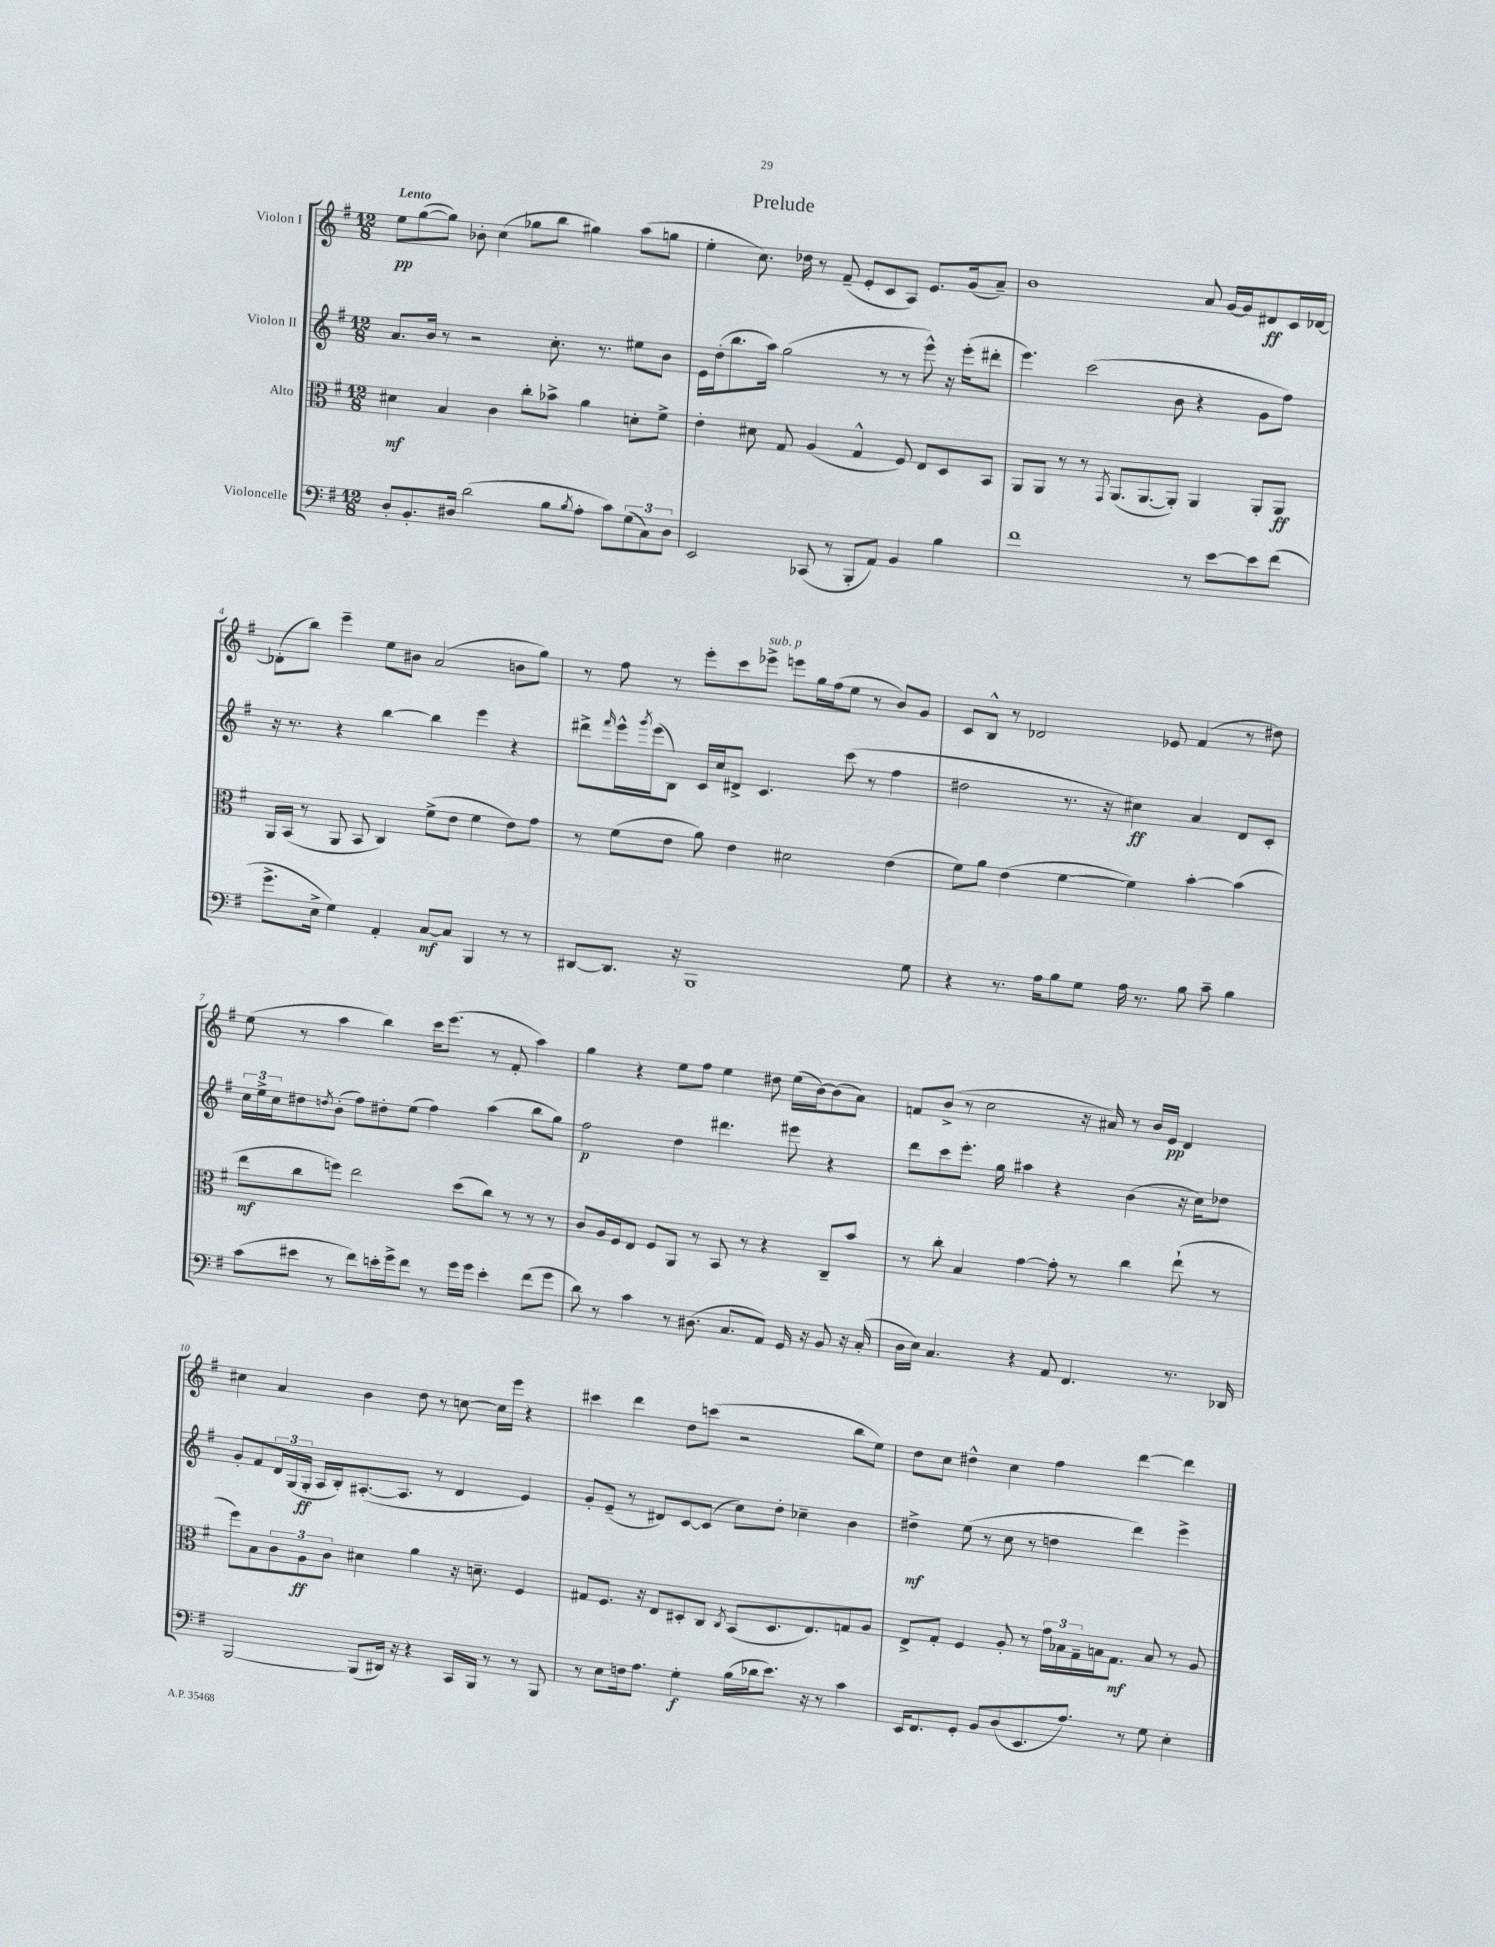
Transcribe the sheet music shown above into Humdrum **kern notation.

**kern	**dynam	**kern	**dynam	**kern	**dynam	**kern	**dynam
*part4	*part4	*part3	*part3	*part2	*part2	*part1	*part1
*staff4	*staff4	*staff3	*staff3	*staff2	*staff2	*staff1	*staff1
*I"Violoncelle	*	*I"Alto	*	*I"Violon II	*	*I"Violon I	*
*clefF4	*	*clefC3	*	*clefG2	*	*clefG2	*
*k[f#]	*	*k[f#]	*	*k[f#]	*	*k[f#]	*
*M12/8	*	*M12/8	*	*M12/8	*	*M12/8	*
=1	=1	=1	=1	=1	=1	=1	=1
!	!	!	!	!	!	!LO:TX:a:B:t=Lento	!
8D'/L	.	4d#X\	mf	8.a/L	.	8ee\L	pp
8.BB'/	.	.	.	.	.	([8gg\	.
.	.	.	.	16b/Jk	.	.	.
.	.	4B/	.	8r	.	8gg\J])	.
16D#X/Jk	.	.	.	.	.	.	.
(2d\	.	.	.	2r	.	8b-X'\	.
.	.	4c\	.	.	.	(4cc\	.
.	.	8cc'\L	.	.	.	8gg-X\L	.
8B\L	.	8b-X^\J	.	8.cc'\	.	8bb\J	.
8qB/	.	.	.	.	.	.	.
8A'\J	.	4a\	.	.	.	4gg#X\)	.
.	.	.	.	8.r	.	.	.
8c\L)	.	.	.	.	.	.	.
(12G\	.	8dn'\L	.	8ee#X\L	.	(8aa\L	.
12C\)	.	.	.	.	.	.	.
.	.	8f#^\J	.	8b\J	.	8ggn\J	.
12D#\J	.	.	.	.	.	.	.
=2	=2	=2	=2	=2	=2	=2	=2
2EE/	.	4e'\	.	16e\LL	.	4ee'\	.
.	.	.	.	(16dd'\J	.	.	.
.	.	.	.	8.bb\	.	.	.
.	.	8d#X\	.	.	.	8.cc\)	.
.	.	.	.	16aa\Jk)	.	.	.
.	.	8G/	.	(2gg\	.	.	.
.	.	.	.	.	.	16dd-X\	.
(8CC-X/	.	(4A/	.	.	.	8r	.
8r	.	.	.	.	.	(8f#~/	.
8BBB'/L	.	4G^^/	.	.	.	8e'/L	.
8AA/J)	.	.	.	8r	.	8c/	.
4BB/	.	8F#/)	.	8r	.	8A/J)	.
.	.	8E/L	.	8eee^^\)	.	8.e/L	.
4B\	.	8D/	.	16r	.	.	.
.	.	.	.	(16eee'\KL	.	(16g/k	.
.	.	8BB/J	.	8ddd#X'\J	.	8a~/J)	.
=3	=3	=3	=3	=3	=3	=3	=3
1f#	.	8AA/L	.	4.eee\)	.	1b	.
.	.	8AA/J	.	.	.	.	.
.	.	8r	.	.	.	.	.
.	.	8r	.	(2ccc\	.	.	.
.	.	8qGG/	.	.	.	.	.
.	.	(8.AA/L	.	.	.	.	.
.	.	[8.AA/	.	.	.	.	.
.	.	8AA'/J])	.	8b\	.	.	.
8r	.	4AA/	.	4r	.	8a/	.
[8e\L	.	.	.	.	.	[16g/LL	.
.	.	.	.	.	.	16g/J]	.
8e\]	.	8AA'/L	.	8g\L	.	8d#X/	ff
(8f#\J	.	8AA/J	ff	8ff#\J)	.	16c/L	.
.	.	.	.	.	.	[16d-X/JJ	.
!!LO:LB:g=z
=4	=4	=4	=4	=4	=4	=4	=4
8.g^\L	.	16AA/LL	.	16r	.	(8d-X'\L]	.
.	.	(16BB/JJ	.	8.r	.	.	.
.	.	8r	.	.	.	8bb\J)	.
16E^\Jk	.	.	.	.	.	.	.
4G\)	.	8AA/	.	4r	.	4eee~\	.
.	.	8BB/	.	.	.	.	.
4AA'/	.	4C/)	.	[4bb\	.	8ee\L	.
.	.	.	.	.	.	8b#X\J	.
[8C/L	mf	(8f#^\L	.	4bb\]	.	(2a/	.
8C/J]	.	8e\J	.	.	.	.	.
4BBB/	.	4f#\	.	4eee\	.	.	.
8r	.	8e\L)	.	4r	.	8bn\L	.
8r	.	8g\J	.	.	.	8gg\J)	.
=5	=5	=5	=5	=5	=5	=5	=5
[8DD#X/L	.	8r	.	8ddd#X^\L	.	8r	.
.	.	.	.	16qqfff#/	.	.	.
8.DD#/J]	.	(8f#\L	.	16eee^^\L	.	8ff#\	.
.	.	.	.	8qggg/	.	.	.
.	.	.	.	(16eee\J	.	.	.
.	.	8e\J	.	8B\J)	.	8r	.
16r	.	.	.	.	.	.	.
1BBB	.	8a\)	.	16c/LL	.	8eee'\L	.
.	.	.	.	16cc/J	.	.	.
.	.	4e\	.	8d#X^/J	.	8ccc\	.
!	!	!	!	!	!	!LO:TX:a:i:t=sub. p	!
.	.	.	.	4.c/	.	8eee-X^\J	.
.	.	2d#X\	.	.	.	8eeen\L	.
.	.	.	.	.	.	16gg\L	.
.	.	.	.	.	.	(16ff#\J	.
.	.	.	.	(8ccc\	.	8ee\J	.
.	.	.	.	8r	.	8r	.
.	.	(4e\	.	4ff#\	.	8b/L)	.
8G\	.	.	.	.	.	8g/J	.
=6	=6	=6	=6	=6	=6	=6	=6
4r	.	8f#\L)	.	2dd#X\	.	8c/L	.
.	.	8a\J	.	.	.	8B^^/J	.
8.r	.	(4e\	.	.	.	8r	.
.	.	.	.	.	.	2d-X/	.
16A\KL	.	.	.	.	.	.	.
8B\	.	[4f#\	.	8.r	.	.	.
8G\J	.	.	.	.	.	.	.
.	.	.	.	16r	.	.	.
16A\	.	4f#\])	.	4cc#X\)	ff	.	.
8.r	.	.	.	.	.	.	.
.	.	.	.	.	.	8e-X/	.
8B\	.	[4b'\	.	4a/	.	(4f#/	.
8c~\	.	.	.	.	.	.	.
4B\	.	(4b\]	.	8d/L	.	8r	.
.	.	.	.	8c'/J	.	8dd#X\)	.
!!LO:LB:g=z
=7	=7	=7	=7	=7	=7	=7	=7
(8c\L	.	8ee\L	mf	24cc\LL	.	(8ee\	.
.	.	.	.	24ee^\	.	.	.
.	.	.	.	24cc\J	.	.	.
8e#X\J	.	8cc\	.	8dd#X\	.	8r	.
.	.	.	.	8qddn/	.	.	.
8r	.	8ffn\J)	.	(8b'\J	.	4aa\	.
8f#\L)	.	2ee\	.	8ff#\L)	.	.	.
16en'\L	.	.	.	8dd#X'\	.	4bb\)	.
16g^\J	.	.	.	.	.	.	.
8f#\J	.	.	.	(8ee\J	.	.	.
8r	.	.	.	4ff#\)	.	16ccc\KL	.
.	.	.	.	.	.	(8.eee\J	.
16g\LL	.	(8dd\L	.	.	.	.	.
16g\JJ	.	.	.	.	.	.	.
4e'\	.	8cc\J)	.	(4aa\	.	8r	.
.	.	8r	.	.	.	8f#'/	.
(8f#\L	.	8r	.	8bb\L	.	4aa\)	.
8g\J	.	8r	.	8gg\J)	.	.	.
=8	=8	=8	=8	=8	=8	=8	=8
8d\)	.	8c/L	.	2ff#\	p	4gg\	.
8r	.	16A/L	.	.	.	.	.
.	.	16F#/J	.	.	.	.	.
4c\	.	8E/J	.	.	.	4r	.
.	.	8F#/L	.	.	.	.	.
8r	.	8AA/J	.	4dd\	.	8ee\L	.
(8.D#X\	.	8r	.	.	.	8ff#\J	.
.	.	8BB/	.	4.ddd#X\	.	4ee\	.
8.C/L	.	.	.	.	.	.	.
.	.	8r	.	.	.	.	.
8AA/J)	.	4r	.	.	.	8dd#X\	.
16GG/	.	.	.	8eee#X\	.	(16ee\LL	.
16r	.	.	.	.	.	[16b\J)	.
8BB/	.	8C~/L	.	4r	.	(8b\]	.
16r	.	8b/J	.	.	.	8a\J)	.
(16C'/	.	.	.	.	.	.	.
=9	=9	=9	=9	=9	=9	=9	=9
16D\LL	.	8r	.	8ddd\L	.	8fn/L	.
16E\JJ)	.	.	.	.	.	.	.
4.C/	.	8cc'\	.	8ccc\	.	(8b^/J	.
.	.	4B/	.	8.eee'\J	.	8r	.
.	.	.	.	.	.	2cc\	.
.	.	.	.	16gg\	.	.	.
4r	.	[4g\	.	4aa#X\	.	.	.
8AA/	.	8g'\]	.	4r	.	.	.
4.FF#/	.	8r	.	.	.	16r	.
.	.	.	.	.	.	16a#X/)	.
.	.	4cc\	.	(4b\	.	8r	.
.	.	.	.	.	.	16b/LL	.
.	.	.	.	.	.	16e/JJ	pp
8.r	.	(8ee`\	.	16r	.	4d/	.
.	.	.	.	16cc\KL)	.	.	.
.	.	8r	.	8dd-X\J	.	.	.
16DD-X/	.	.	.	.	.	.	.
!!LO:LB:g=z
=10	=10	=10	=10	=10	=10	=10	=10
[2BBB/	.	8ff#\L)	.	8g'/L	.	4cc#X\	.
.	.	8B\	.	8f#/	.	.	.
.	.	12c\	.	24d/L	.	4a/	.
.	.	.	.	(24G/	.	.	.
.	.	12A\	ff	24G'/JJ	ff	.	.
.	.	.	.	16A/LL	.	.	.
.	.	12c\J	.	.	.	.	.
.	.	.	.	16B'/J)	.	.	.
(8BBB/L]	.	4d#X\	.	([8.A#X'/	.	4b\	.
16DD#X/Jk)	.	.	.	.	.	.	.
16r	.	.	.	8.A#/J]	.	.	.
4r	.	4a\	.	.	.	8dd\	.
.	.	.	.	8r	.	8r	.
16CC/LL	.	16r	.	4d/	.	[8ccn\	.
16BBB/JJ	.	8.dn~\	.	.	.	.	.
8r	.	.	.	.	.	16cc\LL]	.
.	.	.	.	.	.	16eee\JJ	.
8r	.	4F#/	.	4e/)	.	4r	.
8BBB/	.	.	.	.	.	.	.
=11	=11	=11	=11	=11	=11	=11	=11
8r	.	8G#X/L	.	8g'/L	.	4ccc#X\	.
8E\L	.	8.F#/J	.	(8e~/J	.	.	.
16Fn\k	.	.	.	8r	.	4ddd\	.
8.A\J	.	16r	.	.	.	.	.
.	.	8E/L	.	8d#X/L)	.	.	.
4G'\	f	8D#X'/	.	[8c/	.	8dd\L	.
.	.	8C/J	.	(8c/J]	.	(8cccn\J	.
.	.	8qC/	.	.	.	.	.
(16B\LL	.	(8BB/L	.	8cc\L)	.	2r	.
16d-X\J	.	.	.	.	.	.	.
8.e\J)	.	8.D#/	.	8dd'\J	.	.	.
.	.	.	.	4cc-X~\	.	.	.
16r	.	8.E/)	.	.	.	.	.
8r	.	.	.	.	.	.	.
4c\	.	8Gn/	.	4b\	.	8bb\L	.
.	.	8A/J	.	.	.	8ee\J)	.
=12	=12	=12	=12	=12	=12	=12	=12
16EE/KL	.	8E^/L	.	4dd#X^\	mf	8dd\L	.
8.FF#/	.	.	.	.	.	.	.
.	.	8G'/J	.	.	.	8cc\J	.
8GG'/J	.	4F#/	.	(8ee\	.	4dd#X^^\	.
8BB/L	.	.	.	8r	.	.	.
(8D/	.	8A'/	.	8cc\	.	4cc\	.
8.EE/	.	8r	.	8r	.	.	.
.	.	24g\LL	.	4ddn\	.	4ff#\	.
.	.	24B-X\	.	.	.	.	.
8.A/J)	.	.	.	.	.	.	.
.	.	24G~\	.	.	.	.	.
.	.	16Bn\J	.	.	.	.	.
.	.	8.G\J	mf	.	.	.	.
8r	.	.	.	4ddd\)	.	[4ddd\	.
8G\	.	8B/	.	.	.	.	.
4E'\	.	8r	.	4eee^\	.	4ddd\]	.
.	.	8A/	.	.	.	.	.
==	==	==	==	==	==	==	==
*-	*-	*-	*-	*-	*-	*-	*-
